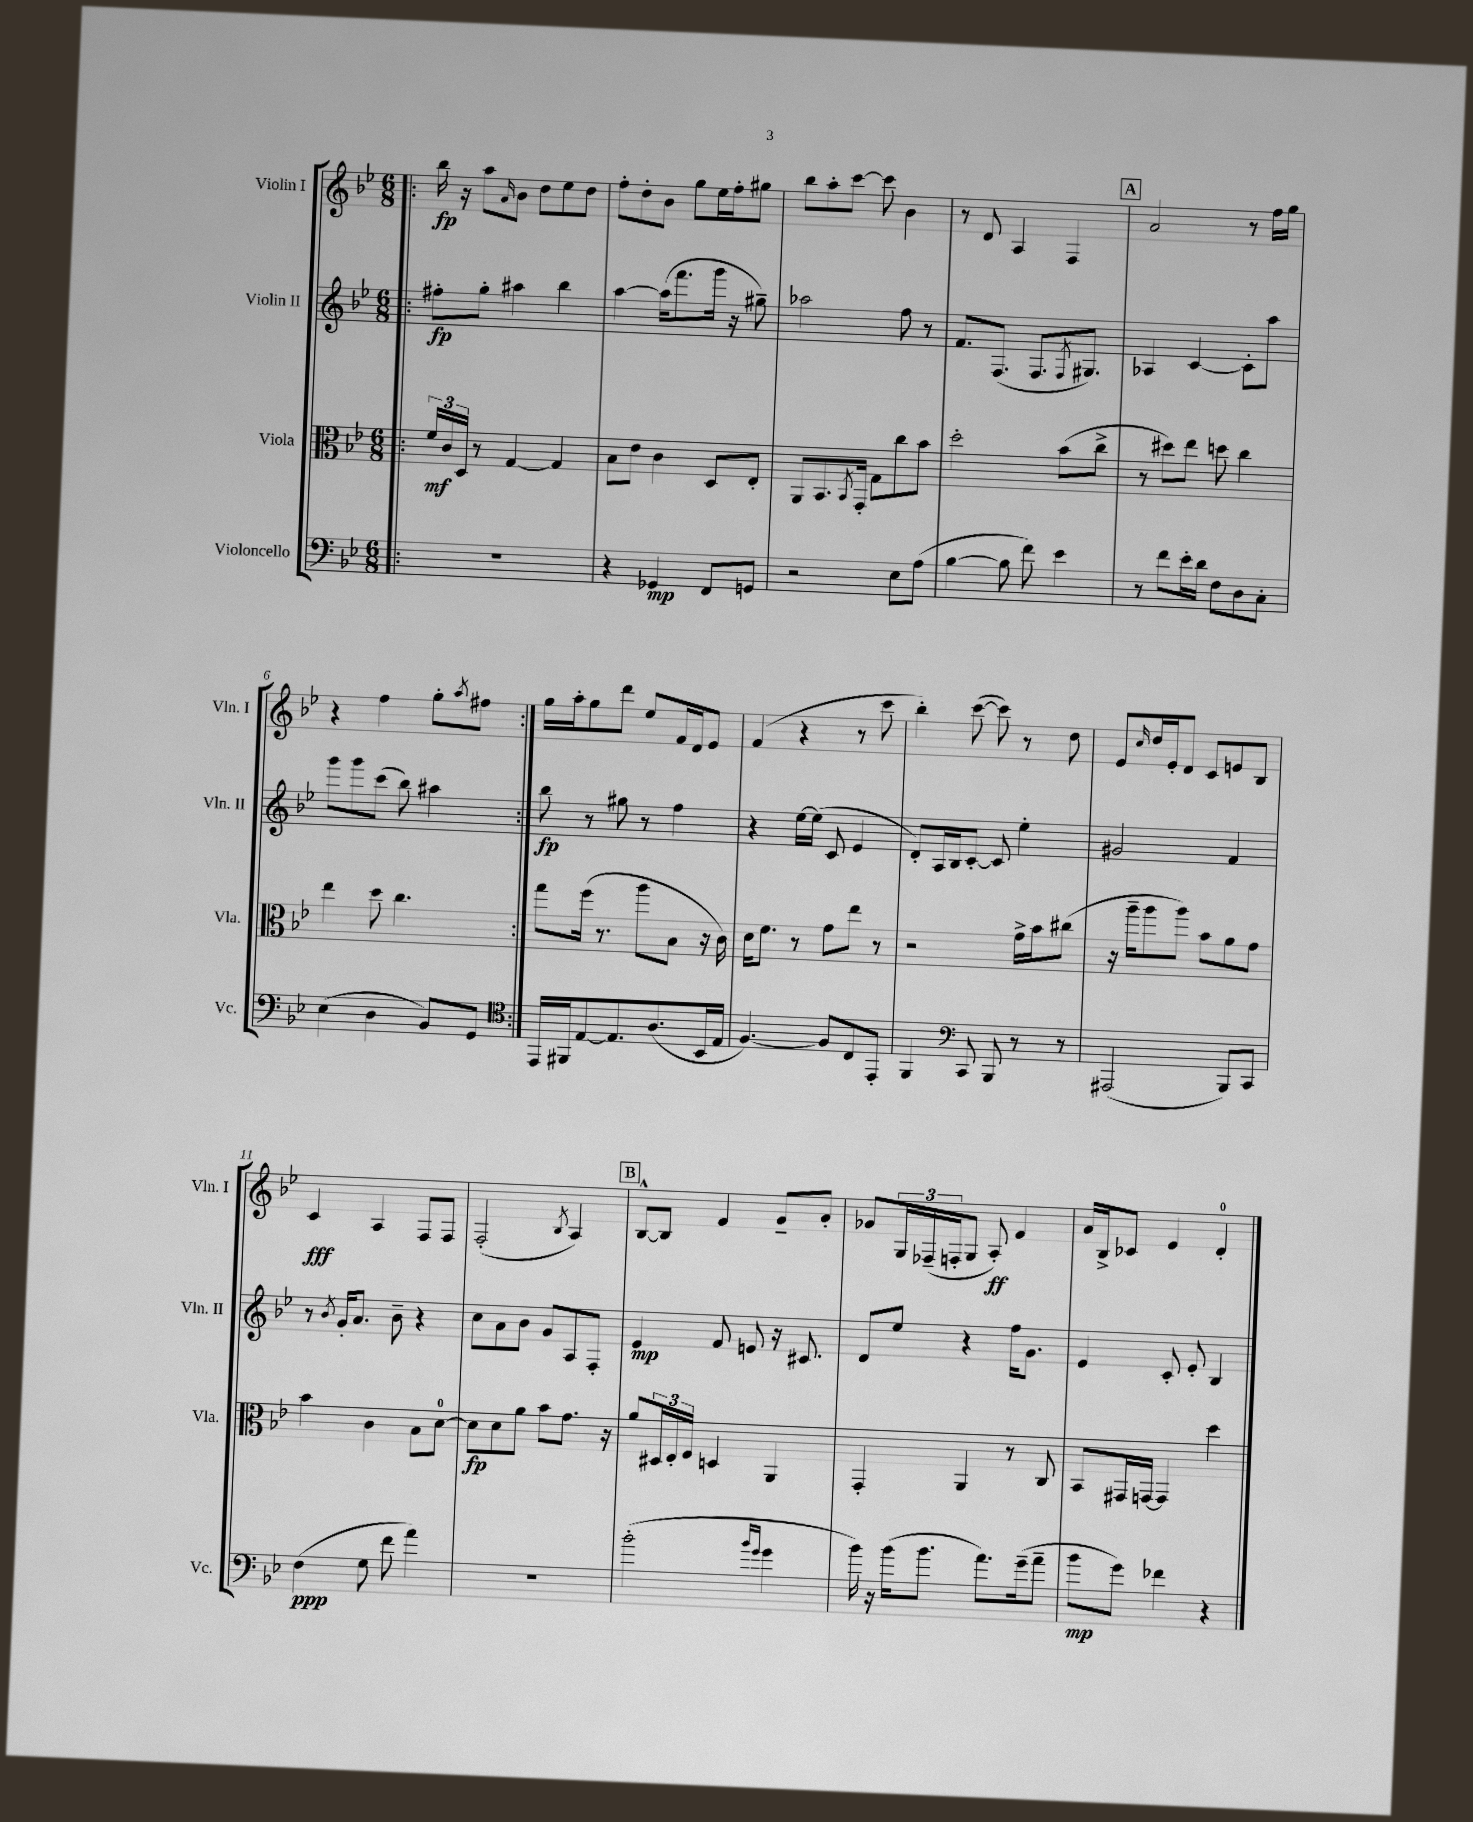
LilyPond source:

<<
\new StaffGroup <<
\new Staff = "s0" \with { instrumentName = "Violin I" shortInstrumentName = "Vln. I" } {
    \clef treble \key bes \major \numericTimeSignature \time 6/8
    \repeat volta 2 { \bar ".|:" bes''16\fp r16 a''8 \grace { a'16 } bes'8 d''8 ees''8 d''8 |
    f''8-. d''8-. bes'8 g''8 ees''16 f''16-. gis''8 |
    bes''8 a''8-. c'''8~ c'''8 bes'4 |
    r8 d'8 a4 f4 |
    \mark \markup { \box "A" } a'2 r8 f''16 g''16 |
    r4 f''4 g''8-. \acciaccatura { a''8 } fis''8 | }
    g''16 a''16-. g''8 d'''8 ees''8 f'16 d'16 ees'8 |
    f'4( r4 r8 c'''8 |
    bes''4-.) c'''8~( c'''8) r8 d''8 |
    ees'8 \grace { c''16 } d''16 ees'16-. d'8 c'8 e'8 bes8 |
    c'4\fff a4 f8 f8 |
    f2-.( \acciaccatura { bes8 } a4) |
    \mark \markup { \box "B" } bes8~-^ bes8 f'4 g'8-- a'8-. |
    ges'8 \tuplet 3/2 { g16 fes16--( f16-. } g8 a8-.\ff) f'4 |
    a'16 bes16-> ces'8 ees'4 d'4-0-. \bar "|." |
}
\new Staff = "s1" \with { instrumentName = "Violin II" shortInstrumentName = "Vln. II" } {
    \clef treble \key bes \major \numericTimeSignature \time 6/8
    \repeat volta 2 { \bar ".|:" fis''8-.\fp g''8-. ais''4 bes''4 |
    a''4~ a''16( f'''8. g'''16 r16 gis''8--) |
    aes''2 f''8 r8 |
    f'8. f8.( f8. \acciaccatura { f8 } gis8.) |
    \mark \markup { \box "A" } aes4 c'4~ c'8-. a''8 |
    g'''8 g'''8 c'''8( bes''8) ais''4 | }
    bes''8\fp r8 gis''8 r8 f''4 |
    r4 ees''16~ ees''16( c'8 ees'4 |
    d'8-.) a16 bes16 c'8~-. c'8 ees''4-. |
    gis'2 f'4 |
    r8 \acciaccatura { bes'8 } g'16-. a'8. bes'8-- r4 |
    c''8 a'8 bes'8 g'8 a8 f8-. |
    \mark \markup { \box "B" } ees'4\mp f'8 e'8 r16 cis'8. |
    d'8 ees''8 r4 f''16 g'8. |
    ees'4 c'8-. ees'8-. bes4 \bar "|." |
}
\new Staff = "s2" \with { instrumentName = "Viola" shortInstrumentName = "Vla." } {
    \clef alto \key bes \major \numericTimeSignature \time 6/8
    \repeat volta 2 { \bar ".|:" \tuplet 3/2 { f'16\mf c'16 d16 } r8 g4~ g4 |
    bes8 ees'8 c'4 d8 ees8-. |
    a,8 bes,8. \acciaccatura { bes,8 } g,16-. g8 c''8 bes'8 |
    d''2-. bes'8( c''8-> |
    \mark \markup { \box "A" } r8 dis''8) ees''8 d''8 c''4 |
    ees''4 d''8 c''4. | }
    g''8 f''16( r8. a''8 bes8 r16 c'16) |
    d'16 f'8. r8 g'8 ees''8 r8 |
    r2 g'16-> bes'16 cis''8( |
    r16 a''16-- a''8 a''8) bes'8 a'8 g'8 |
    bes'4 c'4 bes8 d'8-0~ |
    d'8\fp d'8 a'8 bes'8 g'8. r16 |
    \mark \markup { \box "B" } a'8 \tuplet 3/2 { dis16 ees16-. f16 } d4 a,4 |
    g,4-. a,4 r8 c8 |
    bes,8 gis,16 g,16~ g,4 d''4 \bar "|." |
}
\new Staff = "s3" \with { instrumentName = "Violoncello" shortInstrumentName = "Vc." } {
    \clef bass \key bes \major \numericTimeSignature \time 6/8
    \repeat volta 2 { \bar ".|:" R2. |
    r4 ges,4\mp f,8 g,8 |
    r2 ees8 a8( |
    bes4~ bes8 f'8) ees'4 |
    \mark \markup { \box "A" } r8 f'8 ees'16-. d'16 f8 d8 c8-. |
    ees4( d4 bes,8) g,8 | }
    \clef tenor ees,16 fis,16 ees8~ ees8. a8.( bes,16 ees16 |
    f4.~) f8 c8 ees,8-. |
    f,4 \clef bass c,8 bes,,8 r8 r8 |
    ais,,2( bes,,8) c,8 |
    f4\ppp( g8 f'8 a'4) |
    R2. |
    \mark \markup { \box "B" } bes'2-.( \grace { bes'16 g'16 } g'4 |
    bes'16) r16 bes'16( bes'8. a'8.) g'16--( a'8-- |
    bes'8\mp g'8) fes'4 r4 \bar "|." |
}
>>
>>
